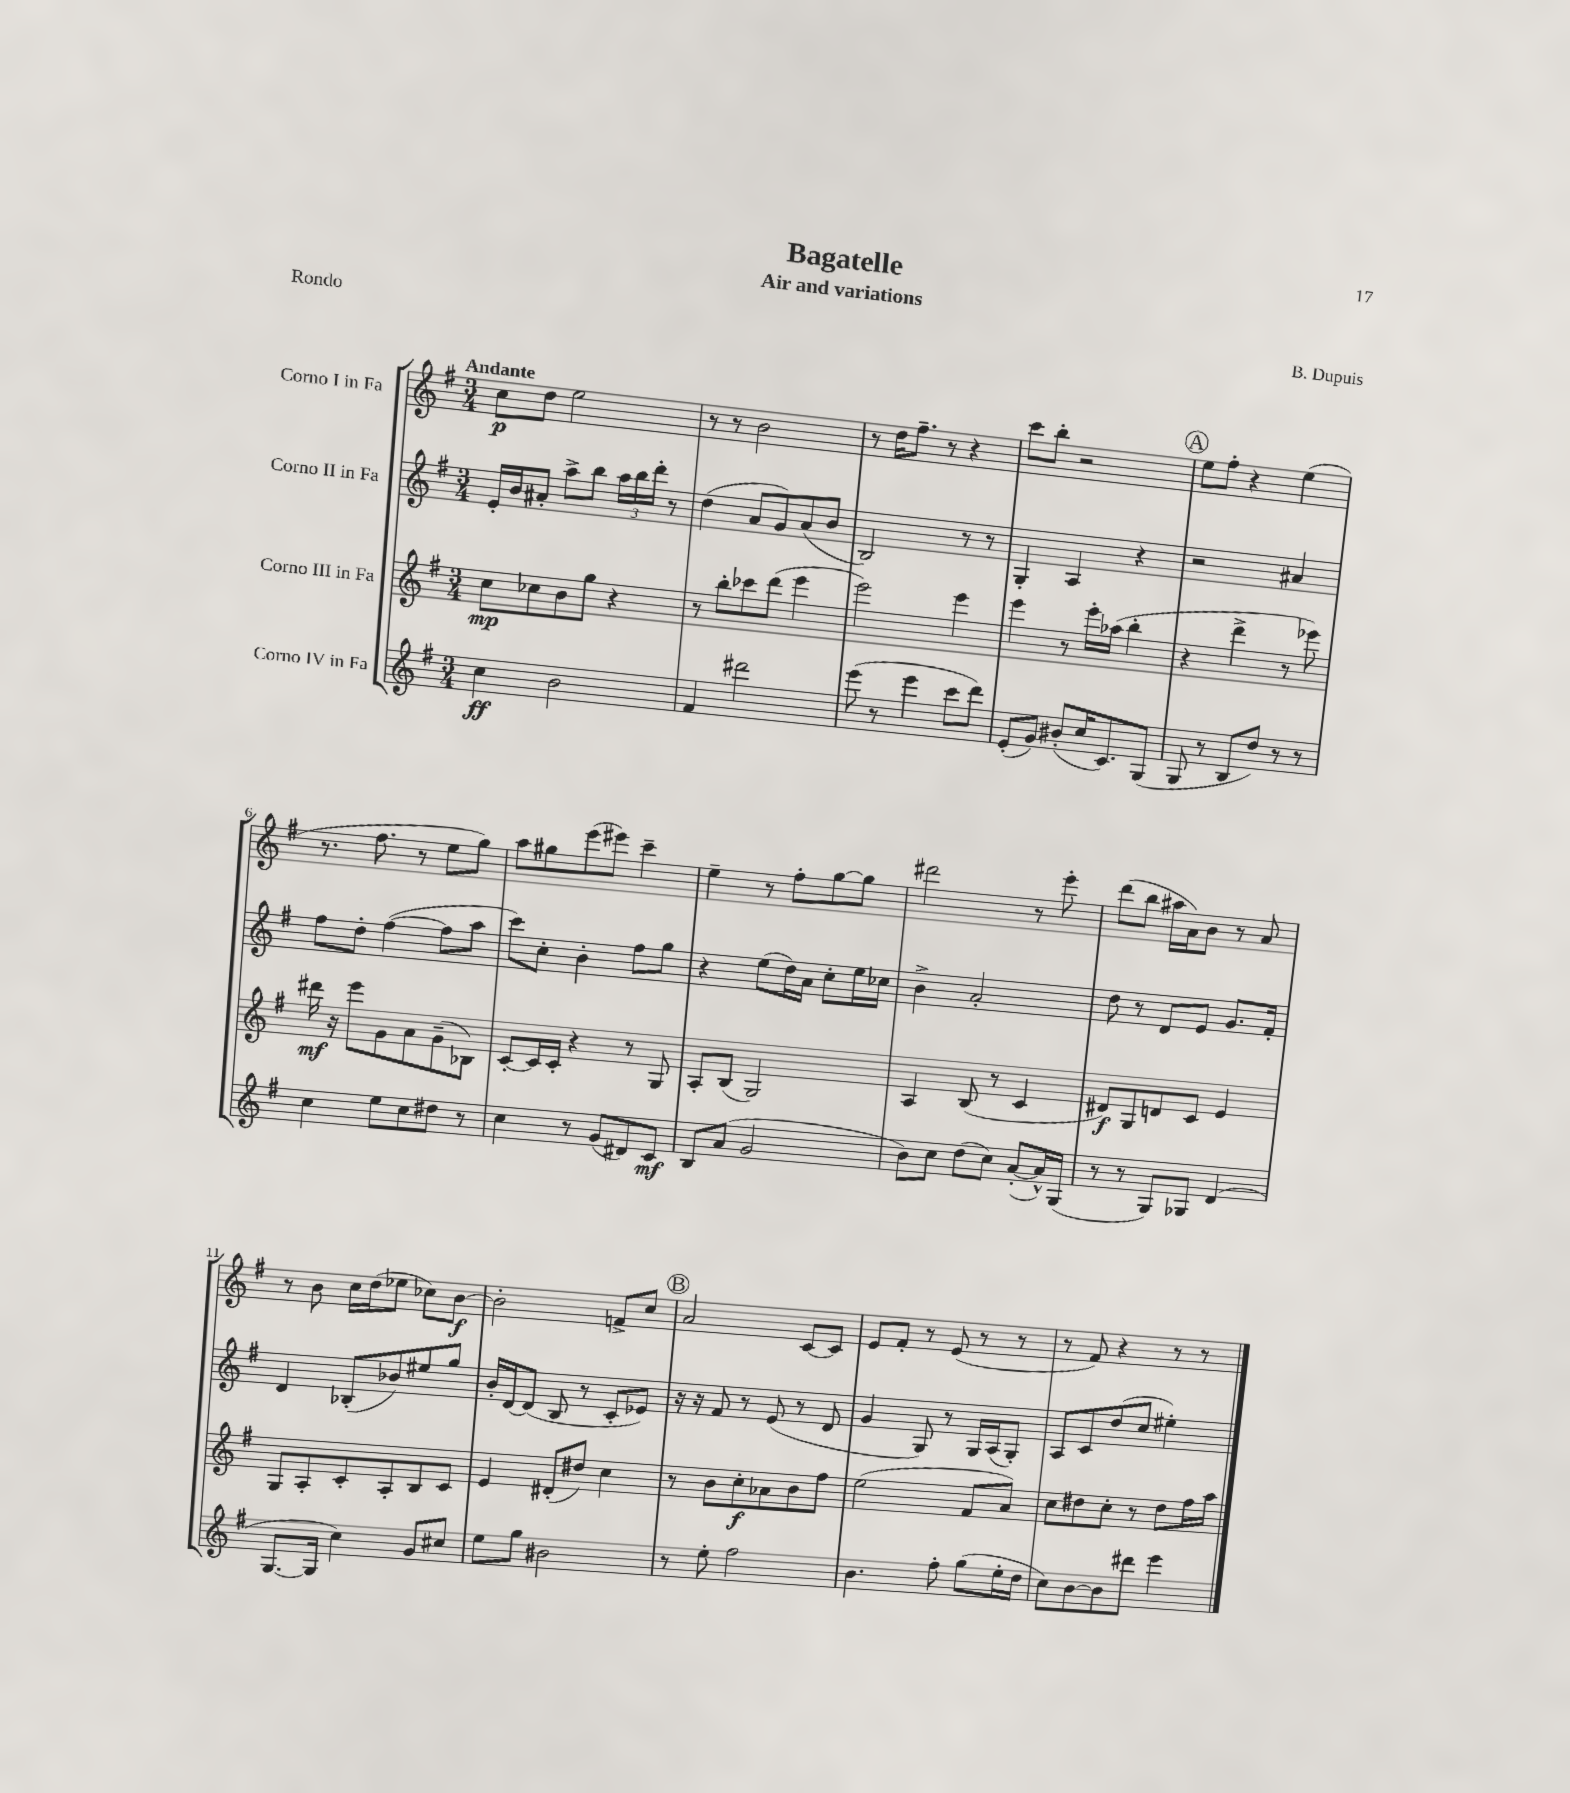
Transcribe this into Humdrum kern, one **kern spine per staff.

**kern	**dynam	**kern	**dynam	**kern	**kern	**dynam
*part4	*part4	*part3	*part3	*part2	*part1	*part1
*staff4	*staff4	*staff3	*staff3	*staff2	*staff1	*staff1
*I"Corno IV in Fa	*	*I"Corno III in Fa	*	*I"Corno II in Fa	*I"Corno I in Fa	*
*clefG2	*	*clefG2	*	*clefG2	*clefG2	*
*k[f#]	*	*k[f#]	*	*k[f#]	*k[f#]	*
*M3/4	*	*M3/4	*	*M3/4	*M3/4	*
=1	=1	=1	=1	=1	=1	=1
!	!	!	!	!	!LO:TX:a:B:t=Andante	!
4cc\	ff	8cc\L	mp	16e'/LL	8cc\L	p
.	.	.	.	16b/J	.	.
.	.	8cc-X\	.	8a#X'/J	8dd\J	.
2b\	.	8b\	.	8aa^\L	2ee\	.
.	.	8gg\J	.	8bb\J	.	.
.	.	4r	.	24aa\LL	.	.
.	.	.	.	24bb\	.	.
.	.	.	.	24ddd'\JJ	.	.
.	.	.	.	8r	.	.
=2	=2	=2	=2	=2	=2	=2
4f#/	.	8r	.	(4dd\	8r	.
.	.	8bb'\L	.	.	8r	.
2ddd#X\	.	8ccc-X\	.	8a/L	2b\	.
.	.	(8ddd\J	.	8g/)	.	.
.	.	4eee\	.	(8a/	.	.
.	.	.	.	8b/J	.	.
=3	=3	=3	=3	=3	=3	=3
(8eee\	.	2eee\)	.	2B/)	8r	.
8r	.	.	.	.	16dd\KL	.
.	.	.	.	.	8.ff#~\J	.
4eee\	.	.	.	.	.	.
.	.	.	.	.	8r	.
8ccc\L	.	4eee\	.	8r	4r	.
8ddd\J)	.	.	.	8r	.	.
=4	=4	=4	=4	=4	=4	=4
(8e'/L	.	4eee\	.	4G'/	8ccc\L	.
8g/J)	.	.	.	.	8bb'\J	.
(8b#X'/L	.	8r	.	4A/	2r	.
16cc/K	.	16eee'\LL	.	.	.	.
8.c/)	.	(16aa-X\JJ	.	.	.	.
.	.	4bb'\	.	4r	.	.
(8G/J	.	.	.	.	.	.
!!LO:REH:place=s1:t=A
=5	=5	=5	=5	=5	=5	=5
8G/	.	4r	.	2r	8ee\L	.
8r	.	.	.	.	8ff#'\J	.
8B/L	.	4ddd^\	.	.	4r	.
8dd/J)	.	.	.	.	.	.
8r	.	8r	.	4a#X/	(4ee\	.
8r	.	8eee-X\)	.	.	.	.
!!LO:LB:g=z
=6	=6	=6	=6	=6	=6	=6
4cc\	.	16ddd#X\	mf	8ff#\L	8.r	.
.	.	16r	.	.	.	.
.	.	8eee\L	.	8dd'\J	.	.
.	.	.	.	.	8.ff#\	.
8ee\L	.	8g\	.	([4ff#\	.	.
8cc\	.	8a\	.	.	8r	.
8dd#X\J	.	(8g~\	.	8ff#\L]	8ee\L	.
8r	.	8B-X\J)	.	8aa\J	8gg\J)	.
=7	=7	=7	=7	=7	=7	=7
4cc\	.	[8c'/L	.	8ccc\L)	8aa\L	.
.	.	16c/L]	.	8cc'\J	8gg#X\	.
.	.	16c'/JJ	.	.	.	.
8r	.	4r	.	4b'\	(8eee\	.
(8g/L	.	.	.	.	8eee#X\J)	.
8d#X/)	.	8r	.	8ff#\L	4ccc~\	.
8c/J	mf	8G/	.	8gg\J	.	.
=8	=8	=8	=8	=8	=8	=8
8B/L	.	8A'/L	.	4r	4ee~\	.
(8a/J	.	(8B/J	.	.	.	.
2g/	.	2G/)	.	(8ee\L	8r	.
.	.	.	.	16dd\L)	8ff#'\L	.
.	.	.	.	16a\JJ	.	.
.	.	.	.	8cc'\L	[8gg\	.
.	.	.	.	16ee\L	8gg\J]	.
.	.	.	.	16cc-X\JJ	.	.
=9	=9	=9	=9	=9	=9	=9
8b\L)	.	4A/	.	4b^\	2ddd#X\	.
8cc\J	.	.	.	.	.	.
(8dd\L	.	(8B/	.	2a'/	.	.
8cc\J)	.	8r	.	.	.	.
([8a'/L	.	4c/	.	.	8r	.
16a^^/L])	.	.	.	.	8eee'\	.
(16G/JJ	.	.	.	.	.	.
=10	=10	=10	=10	=10	=10	=10
8r	.	8d#X/L)	f	8dd\	(8ddd\L	.
8r	.	8G/	.	8r	8bb\J	.
8G/L)	.	8dn/	.	8d/L	16aa#X\LL	.
.	.	.	.	.	16a\J)	.
8G-X/J	.	8c/J	.	8e/J	8b\J	.
(4d/	.	4e/	.	8.g/L	8r	.
.	.	.	.	.	8a/	.
.	.	.	.	16f#'/Jk	.	.
!!LO:LB:g=z
=11	=11	=11	=11	=11	=11	=11
[8.G/L	.	8G/L	.	4d/	8r	.
.	.	8A'/	.	.	8b\	.
16G/Jk]	.	.	.	.	.	.
4cc\)	.	8c'/	.	(8B-X'/L	16cc\LL	.
.	.	.	.	.	(16dd\J	.
.	.	8A'/	.	8b-X/)	8ee-X\J	.
8g/L	.	8B/	.	8ee#X/	8cc-X\L)	.
8cc#X/J	.	8c/J	.	8gg/J	[8b\J	f
=12	=12	=12	=12	=12	=12	=12
8ee\L	.	4e/	.	16b'/LL	2b'\]	.
.	.	.	.	[16d/J	.	.
8gg\J	.	.	.	(8d/J]	.	.
2b#X\	.	(8d#X'/L	.	8B/	.	.
.	.	8dd#X/J)	.	8r	.	.
.	.	4cc\	.	8c'/L	8fn^/L	.
.	.	.	.	8e-X/J)	8cc/J	.
!!LO:REH:place=s1:t=B
=13	=13	=13	=13	=13	=13	=13
8r	.	8r	.	16r	2a/	.
.	.	.	.	16r	.	.
8ee'\	.	8b\L	.	8f#/	.	.
2ff#\	.	8cc'\	f	8r	.	.
.	.	8a-X\	.	(8e/	.	.
.	.	8b\	.	8r	[8c/L	.
.	.	8ff#\J	.	8d/	8c/J]	.
=14	=14	=14	=14	=14	=14	=14
4.b\	.	(2ee\	.	4g/	8e/L	.
.	.	.	.	.	8f#'/J	.
.	.	.	.	8G/)	8r	.
8ff#'\	.	.	.	8r	(8e/	.
(8gg\L	.	8f#/L	.	16G/LL	8r	.
.	.	.	.	(16A/J	.	.
16ee'\L	.	8a/J)	.	8G'/J)	8r	.
16dd\JJ	.	.	.	.	.	.
=15	=15	=15	=15	=15	=15	=15
8cc\L)	.	8cc\L	.	8A/L	8r	.
[8b\	.	8dd#X\	.	8c/	8f#/)	.
8b\]	.	8cc'\J	.	(8dd/	4r	.
8ddd#X\J	.	8r	.	8cc/J	.	.
4eee\	.	8dd#\L	.	4ee#X'\)	8r	.
.	.	16ff#\L	.	.	8r	.
.	.	16aa\JJ	.	.	.	.
==	==	==	==	==	==	==
*-	*-	*-	*-	*-	*-	*-
